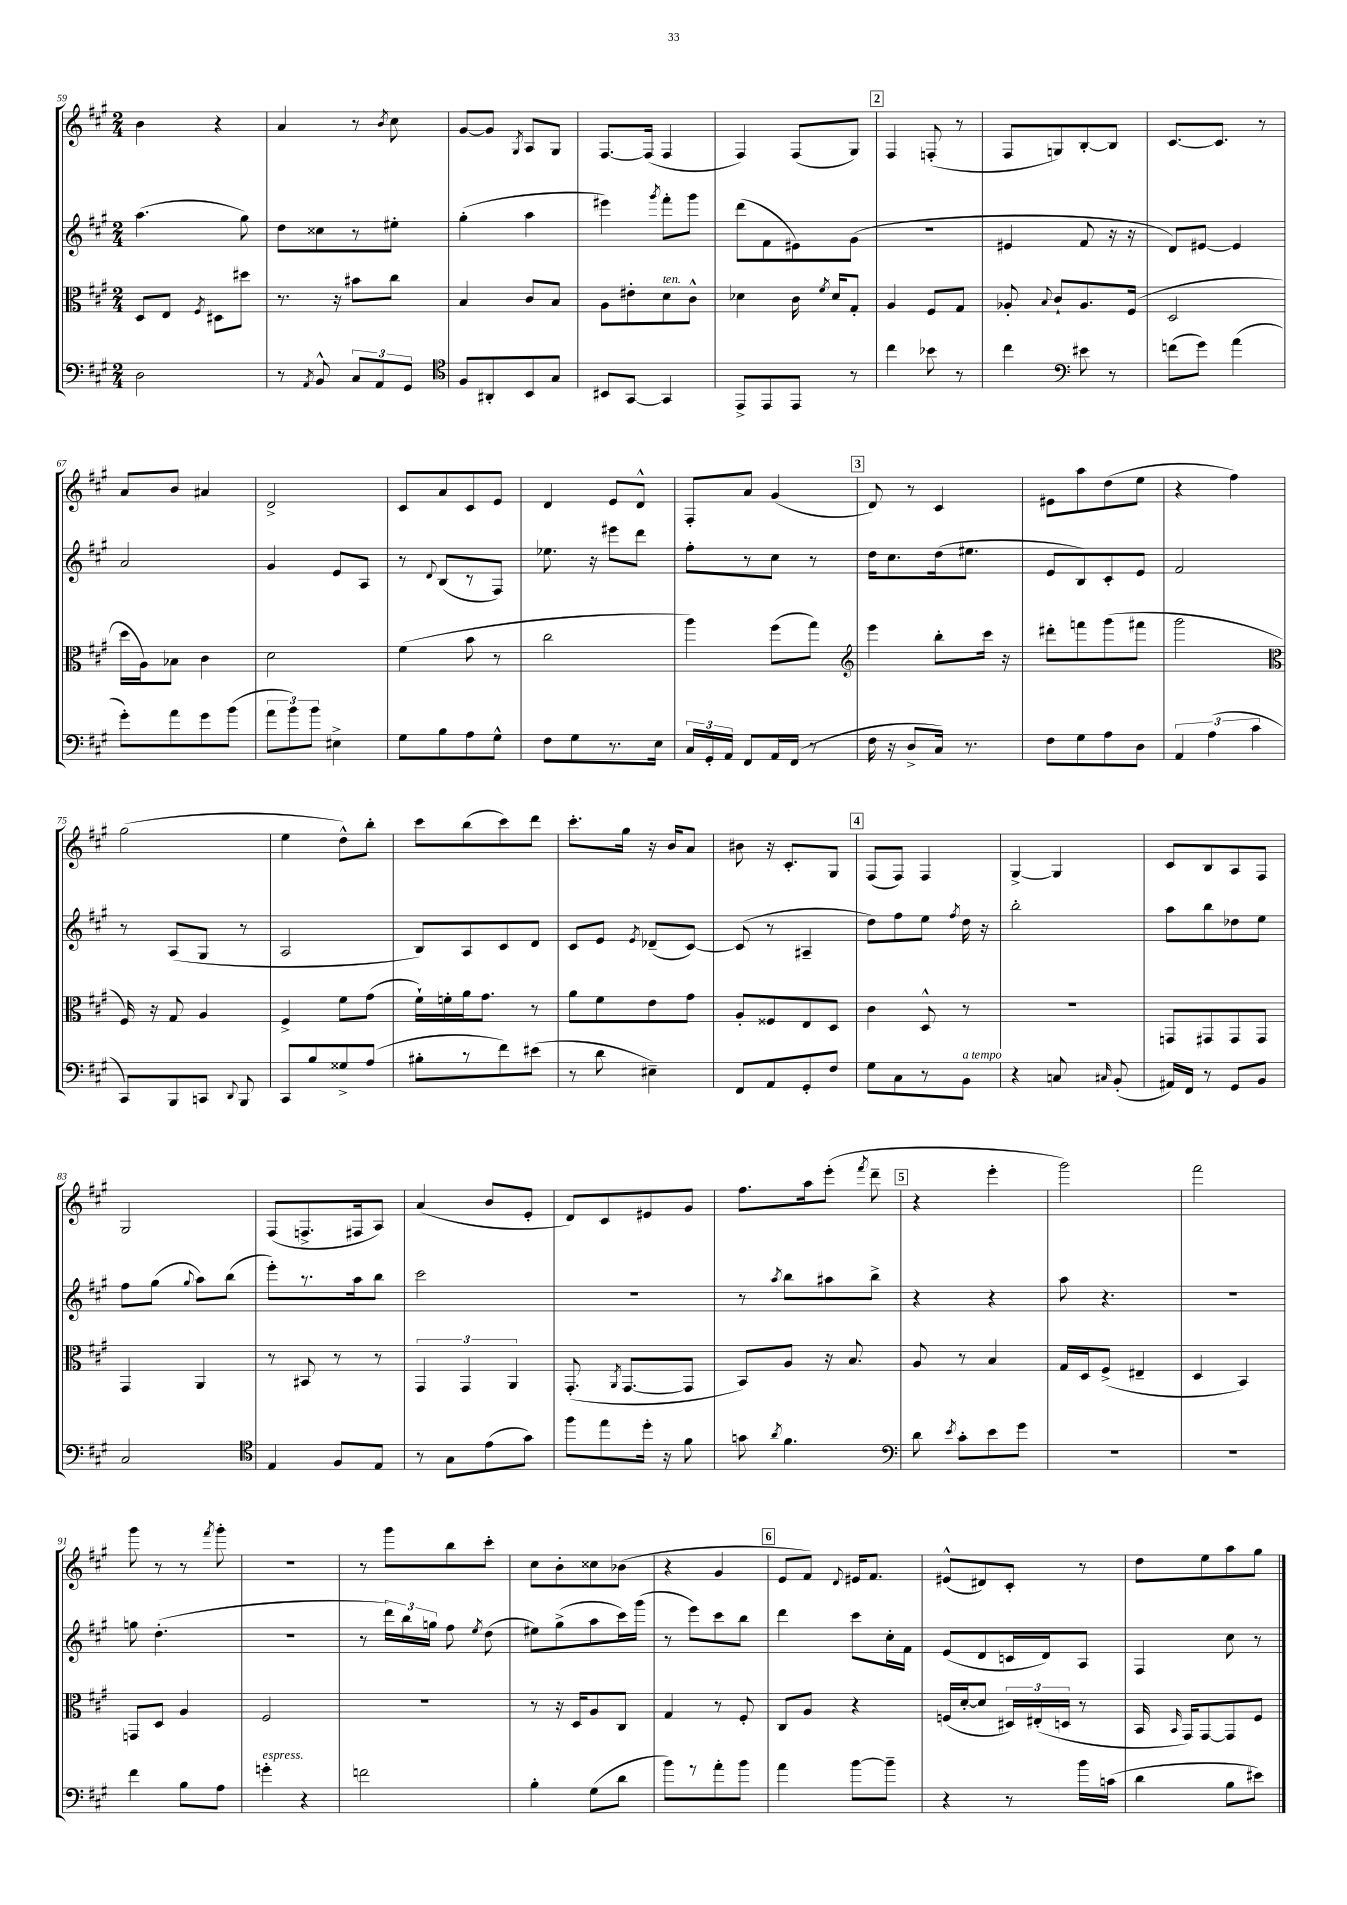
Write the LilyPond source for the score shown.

<<
\new StaffGroup <<
\new Staff = "s0" {
    \clef treble \key a \major \numericTimeSignature \time 2/4
    \autoBeamOff b'4 r4 |
    a'4 r8 \acciaccatura { b'8 } cis''8 |
    gis'8[~ gis'8] \acciaccatura { gis8 } a8[ gis8] |
    fis8.[~ fis16]( fis4 |
    fis4) fis8[( gis8]) |
    \mark \markup { \box "2" } fis4 f8-.( r8 |
    fis8[ g8) b8~-. b8] |
    cis'8.[~ cis'8.] r8 |
    a'8[ b'8] ais'4 |
    d'2-> |
    cis'8[ a'8 cis'8 e'8] |
    d'4 e'8[ d'8]-^ |
    fis8[-. a'8] gis'4( |
    \mark \markup { \box "3" } d'8) r8 cis'4 |
    eis'8[ a''8 d''8( e''8] |
    r4 fis''4) |
    gis''2( |
    e''4 d''8[-^) b''8]-. |
    cis'''8[ b''8( cis'''8) d'''8] |
    cis'''8.[-. gis''16] r16 b'16[ a'8] |
    bis'8 r16 cis'8.[-. gis8] |
    \mark \markup { \box "4" } fis8[( fis8]) fis4 |
    gis4~-> gis4 |
    cis'8[ b8 a8 fis8] |
    gis2 |
    fis8[( f8.-> fis16 a8]) |
    a'4( b'8[ e'8]-. |
    d'8[) cis'8 eis'8 gis'8] |
    fis''8.[ a''16 e'''8]-.( \acciaccatura { fis'''8 } d'''8-- |
    \mark \markup { \box "5" } r4 e'''4-. |
    gis'''2) |
    fis'''2 |
    gis'''8 r8 r8 \acciaccatura { fis'''8 } gis'''8-. |
    r2 |
    r8 gis'''8[ b''8 cis'''8]-. |
    cis''8[ b'8-. cisis''8 bes'8]( |
    r4 gis'4 |
    \mark \markup { \box "6" } e'8[ fis'8]) \appoggiatura { d'8 } eis'16[ fis'8.] |
    eis'8[-^( dis'8) cis'8]-. r8 |
    d''8[ e''8 a''8 gis''8] \bar "|." |
}
\new Staff = "s1" {
    \clef treble \key a \major \numericTimeSignature \time 2/4
    \autoBeamOff a''4.( gis''8) |
    d''8[ cisis''8 r8 eis''8]-. |
    gis''4-.( a''4 |
    eis'''4) \acciaccatura { gis'''8 } fis'''8[-. gis'''8] |
    d'''8[( fis'8 eis'8) gis'8]( |
    \mark \markup { \box "2" } R2 |
    eis'4 fis'8 r16 r16 |
    d'8[) eis'8]~ eis'4 |
    a'2 |
    gis'4 e'8[ a8] |
    r8 \appoggiatura { d'8 } b8[( r8 fis8]) |
    ees''8. r16 eis'''8[ d'''8] |
    fis''8[-. r8 cis''8] r8 |
    \mark \markup { \box "3" } d''16[ cis''8. d''16( eis''8.] |
    e'8[ b8) cis'8-. e'8] |
    fis'2 |
    r8 a8[( gis8] r8 |
    a2 |
    b8[) a8 cis'8 d'8] |
    cis'8[ e'8] \acciaccatura { e'8 } des'8[--( cis'8]~) |
    cis'8( r8 ais4-- |
    \mark \markup { \box "4" } d''8[) fis''8 e''8] \acciaccatura { fis''8 } d''16 r16 |
    b''2-. |
    a''8[ b''8 des''8 e''8] |
    fis''8[ gis''8]( \appoggiatura { gis''8 } a''8[) b''8]( |
    e'''8[-.) r8. a''16 b''8] |
    cis'''2 |
    R2 |
    r8 \acciaccatura { a''8 } b''8[ ais''8 b''8]-> |
    \mark \markup { \box "5" } r4 r4 |
    a''8 r4. |
    R2 |
    g''8 d''4.-.( |
    r2 |
    r8 \tuplet 3/2 { d'''16[) b''16 g''16] } fis''8 \acciaccatura { e''8 } d''8( |
    eis''8[) gis''8->( a''8 cis'''16) gis'''16]( |
    r8 e'''8[) cis'''8 b''8] |
    \mark \markup { \box "6" } d'''4 cis'''8[ cis''16-. fis'16] |
    e'8[( d'8 c'16 d'16) a8] |
    fis4 cis''8 r8 \bar "|." |
}
\new Staff = "s2" {
    \clef alto \key a \major \numericTimeSignature \time 2/4
    \autoBeamOff d8[ e8] \acciaccatura { fis8 } dis8[ dis''8] |
    r8. r16 bis'8[ cis''8] |
    b4 cis'8[ b8] |
    a8[ eis'8-. d'8^\markup { \italic "ten." } cis'8]-^ |
    des'4 cis'16 \acciaccatura { fis'8 } des'16[ gis8]-. |
    \mark \markup { \box "2" } a4 fis8[ gis8] |
    aes8-. \appoggiatura { b8 } cis'8[-! aes8. fis16]( |
    d2 |
    d''16[ a16) bes8] cis'4 |
    d'2 |
    fis'4( b'8 r8 |
    cis''2 |
    a''4) fis''8[( gis''8]) |
    \mark \markup { \box "3" } \clef treble e'''4 b''8[-. cis'''16] r16 |
    dis'''8[-. f'''8 gis'''8( fis'''8] |
    gis'''2 |
    \clef alto fis16) r16 gis8 a4 |
    fis4-> fis'8[ gis'8]( |
    fis'16[-!) f'16-. a'16 gis'8.] r8 |
    a'8[ fis'8 e'8 gis'8] |
    a8[-. fisis8 e8 d8] |
    \mark \markup { \box "4" } cis'4 d8-^ r8 |
    r2 |
    g,8[ gis,8 gis,8 gis,8] |
    gis,4 a,4 |
    r8 bis,8 r8 r8 |
    \tuplet 3/2 { gis,4 gis,4 a,4 } |
    gis,8.-.( \acciaccatura { a,8 } gis,8.[~ gis,8] |
    b,8[) a8] r16 b8. |
    \mark \markup { \box "5" } a8 r8 b4 |
    gis16[ d16 fis8]->( eis4-- |
    d4 b,4) |
    g,8[ d8] a4 |
    fis2 |
    r2 |
    r8 r16 d16[ a8 cis8] |
    gis4 r8 fis8-. |
    \mark \markup { \box "6" } cis8[ a8] r4 |
    f16[( d'16~-. d'8] \tuplet 3/2 { dis16[) eis16-.( d16] } r8 |
    b,16 \grace { b,16 } gis,16[) gis,8~ gis,8 fis8] \bar "|." |
}
\new Staff = "s3" {
    \clef bass \key a \major \numericTimeSignature \time 2/4
    \autoBeamOff d2 |
    r8 \acciaccatura { a,8 } b,8-^ \tuplet 3/2 { cis8[ a,8 gis,8] } |
    \clef tenor fis8[ ais,8-. b,8 gis8] |
    bis,8[ gis,8]~ gis,4 |
    e,8[-> e,8 e,8] r8 |
    \mark \markup { \box "2" } cis''4 bes'8 r8 |
    cis''4 \clef bass eis'8 r8 |
    f'8[( gis'8]) a'4( |
    gis'8[-.) a'8 gis'8 b'8]( |
    \tuplet 3/2 { a'8[ b'8) b'8] } eis4-> |
    gis8[ b8 a8 gis8]-^ |
    fis8[ gis8 r8. e16] |
    \tuplet 3/2 { cis16[ gis,16-. a,16] } fis,8[ a,16 fis,16]( r8 |
    \mark \markup { \box "3" } fis16 r16 d8[-> cis16]) r8. |
    fis8[ gis8 a8 d8] |
    \tuplet 3/2 { a,4 a4( cis'4 } |
    cis,8[) b,,8 c,8] \appoggiatura { d,8 } b,,8 |
    cis,8[ b8 gisis8-> a8]( |
    bis8[-. r8 fis'8) eis'8]( |
    r8 d'8 eis4--) |
    fis,8[ a,8 gis,8-. fis8] |
    \mark \markup { \box "4" } gis8[ cis8 r8 b,8]^\markup { \italic "a tempo" } |
    r4 c8 \grace { cis16 } b,8-.( |
    ais,16[) fis,16] r8 gis,8[ b,8] |
    cis2 |
    \clef tenor e4 fis8[ e8] |
    r8 gis8[ e'8( gis'8]) |
    fis''8[ e''8 d''16]-. r16 fis'8 |
    g'8 \acciaccatura { a'8 } fis'4. |
    \mark \markup { \box "5" } \clef bass d'8 \acciaccatura { e'8 } cis'8[-. e'8 gis'8] |
    r2 |
    R2 |
    fis'4 b8[ a8] |
    g'4-.^\markup { \italic "espress." } r4 |
    f'2 |
    b4-. gis8[( d'8] |
    b'8[) r8 a'8-. b'8] |
    \mark \markup { \box "6" } a'4 b'8[~ b'8]-- |
    r4 r8 b'16[ c'16]( |
    d'4 b8[ eis'8]) \bar "|." |
}
>>
>>
\layout { \context { \Score currentBarNumber = #59 } }
